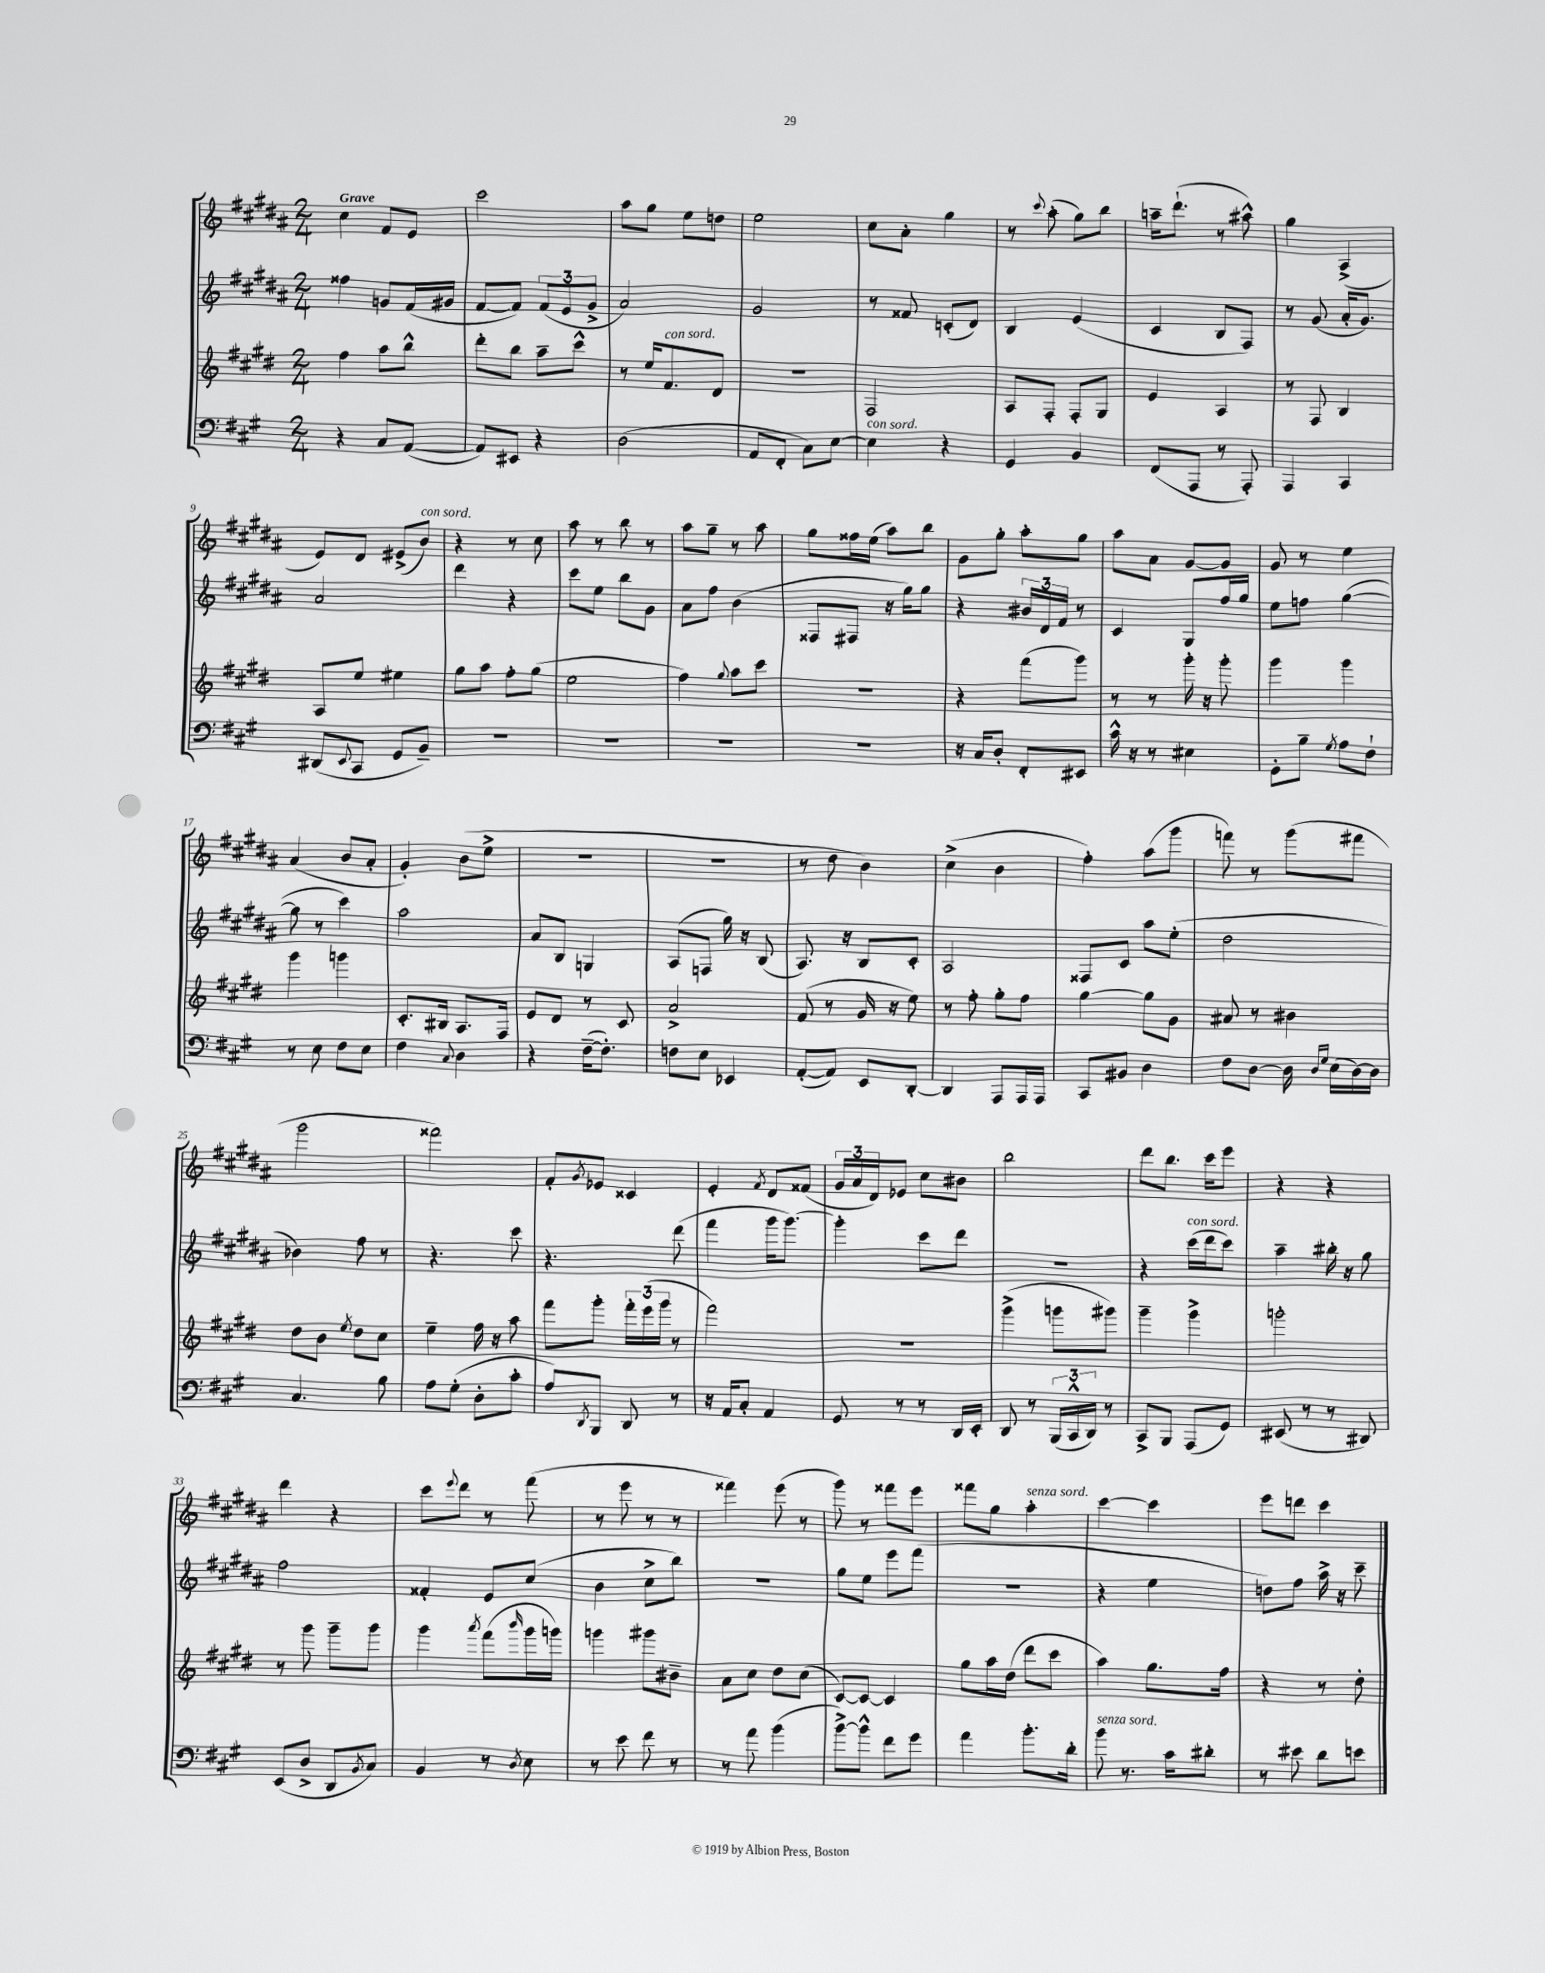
<<
\new StaffGroup <<
\new Staff = "s0" {
    \clef treble \key b \major \numericTimeSignature \time 2/4 \tempo "Grave"
    cis''4 fis'8 e'8 |
    cis'''2 |
    ais''8 gis''8 e''8 d''8 |
    e''2 |
    cis''8 ais'8-. gis''4 |
    r8 \appoggiatura { cis'''8 } ais''8-.( gis''8) b''8 |
    a''16-- dis'''8.-!( r8 ais''8-^) |
    gis''4 ais4->( |
    e'8) dis'8 eis'8->( b'8^\markup { \italic "con sord." }) |
    r4 r8 cis''8 |
    ais''8 r8 b''8 r8 |
    ais''8 gis''8-- r8 ais''8 |
    gis''8 fisis''16 e''16( ais''8) b''8 |
    gis'8 gis''8-. ais''8-. gis''8 |
    ais''8 ais'8 gis'8~ gis'8 |
    gis'8 r8 e''4 |
    ais'4( b'8 ais'8-. |
    gis'4-.) b'8( e''8-> |
    r2 |
    R2 |
    r8 dis''8 b'4) |
    cis''4->( b'4 |
    fis''4-.) ais''8( gis'''8 |
    f'''8) r8 gis'''8( fis'''8 |
    gis'''2 |
    fisis'''2) |
    fis'8-. \acciaccatura { gis'8 } ees'8 cisis'4 |
    e'4-. \acciaccatura { fis'8 } dis'8 fisis'8( |
    \tuplet 3/2 { gis'16 ais'16 dis'16) } ees'8 cis''8 bis'8 |
    b''2 |
    dis'''8 b''8. cis'''16 e'''8 |
    r4 r4 |
    dis'''4 r4 |
    cis'''8 \appoggiatura { e'''8 } dis'''8 r8 fis'''8( |
    r8 e'''8 r8 r8 |
    fisis'''4) e'''8( r8 |
    gis'''8) r8 fisis'''8 e'''8 |
    fisis'''8 gis''8 ais''4-.^\markup { \italic "senza sord." } |
    cis'''4~ cis'''4 |
    e'''8 d'''8 cis'''4 \bar "|." |
}
\new Staff = "s1" {
    \clef treble \key b \major \numericTimeSignature \time 2/4
    fisis''4 g'8 fis'16( gis'16 |
    fis'8~ fis'8) \tuplet 3/2 { fis'8( e'8 gis'8-> } |
    ais'2) |
    gis'2 |
    r8 fisis'8 c'8-.( dis'8) |
    b4 e'4( |
    cis'4 b8 fis8) |
    r8 gis'8( ais'16-. gis'8.) |
    ais'2 |
    dis'''4 r4 |
    cis'''8 e''8 b''8 gis'8 |
    ais'8 fis''8 b'4( |
    fisis8 fis8 r16 gis''16) gis''8 |
    r4 \tuplet 3/2 { bis'16 dis'16 fis'16 } r8 |
    cis'4 gis8 fis''16 gis''16 |
    e''8 f''8 gis''4~( |
    gis''8 r8 cis'''4) |
    ais''2 |
    ais'8 b8 g4 |
    ais8( f8 gis''16) r16 b8( |
    ais8.) r16 b8 cis'8-. |
    ais2 |
    fisis8 cis'8 ais''8 e''8-.( |
    dis''2 |
    bes'4) fis''8 r8 |
    r4. cis'''8 |
    r4. dis'''8( |
    fis'''4 gis'''16 gis'''8.~) |
    gis'''4-. cis'''8 dis'''8 |
    R2 |
    r4 cis'''16^\markup { \italic "con sord." }( dis'''16 cis'''8) |
    ais''4-- bis''16-. r16 gis''8 |
    fis''2 |
    fisis'4-. e'8 cis''8( |
    b'4 cis''8-> b''8) |
    R2 |
    gis''8 e''8 e'''8 fis'''8( |
    R2 |
    r4 e''4 |
    d''8) fis''8 ais''16-> r16 cis'''8-- \bar "|." |
}
\new Staff = "s2" {
    \clef treble \key e \major \numericTimeSignature \time 2/4
    fis''4 a''8 b''8-^ |
    dis'''8-. b''8 a''8-- cis'''8-^ |
    r8 e''16 fis'8.^\markup { \italic "con sord." } dis'8 |
    r2 |
    fis2 |
    a8 fis8-. fis8-. gis8 |
    e'4 a4 |
    r8 fis8 b4 |
    a8 e''8 eis''4 |
    gis''8 a''8 fis''8-. gis''8( |
    e''2 |
    fis''4) \appoggiatura { gis''8 } a''8 cis'''8 |
    R2 |
    r4 fis'''8( gis'''8) |
    r8 r8 gis'''16-. r16 gis'''8-. |
    gis'''4 gis'''4 |
    gis'''4 g'''4 |
    cis'8.-. bis16 a8. fis16 |
    e'8 dis'8 r8 cis'8 |
    a'2-> |
    fis'8( r8 gis'16 r16 e''8) |
    r8 fis''8-. gis''8-. fis''8 |
    gis''4~ gis''8 gis'8 |
    ais'8 r8 bis'4 |
    dis''8 b'8 \acciaccatura { e''8 } dis''8 cis''8 |
    e''4-- fis''16 r16 a''8 |
    fis'''8 gis'''8-. \tuplet 3/2 { fis'''16-. e'''16( gis'''16 } r8 |
    fis'''2) |
    r2 |
    gis'''4->( g'''8 gis'''8) |
    gis'''4-- gis'''4-> |
    g'''2-. |
    r8 gis'''8 gis'''8-- gis'''8 |
    gis'''4 \acciaccatura { a'''8 } fis'''8( \grace { b'''16 } gis'''16 g'''16) |
    g'''4 gis'''8 bis'8-- |
    a'8 cis''8 dis''8 cis''8( |
    cis'8~) cis'8~ cis'4 |
    gis''8 a''16 dis''16( dis'''8 cis'''8 |
    a''4) gis''8. fis''16 |
    r4 r8 dis''8-. \bar "|." |
}
\new Staff = "s3" {
    \clef bass \key a \major \numericTimeSignature \time 2/4
    r4 cis8 a,8~( |
    a,8) eis,8 r4 |
    d2( |
    a,8 fis,8-. cis8) e8~ |
    e4^\markup { \italic "con sord." } r4 |
    gis,4 b,4 |
    fis,8( a,,8 r8 a,,8-.) |
    a,,4 cis,4 |
    dis,8( \appoggiatura { e,8 } cis,8 gis,8 b,8--) |
    R2 |
    R2 |
    R2 |
    R2 |
    r16 cis16 d8-. fis,8-. eis,8 |
    cis'16-^ r16 r8 eis4 |
    gis,8-. b8-- \acciaccatura { gis8 } a8 fis8-! |
    r8 e8 fis8 e8 |
    fis4 \appoggiatura { cis8 } d4 |
    r4 fis16~--( fis8.-.) |
    f8 e8 ees,4 |
    a,8~-.( a,8) e,8 d,8~-. |
    d,4 a,,8 a,,16 a,,16 |
    cis,8 bis,8 d4 |
    fis8 d8~ d16 \grace { d16 gis16 } e16( d16~) d16 |
    cis4. b8 |
    a8 gis8-.( d8-. cis'8-. |
    a8) \acciaccatura { d,8 } b,,8 d,8 r8 |
    r16 a,16 cis8-. a,4 |
    gis,8 r8 r8 d,16 e,16-. |
    d,8 r8 \tuplet 3/2 { b,,16( cis,16-^ d,16) } r8 |
    cis,8-> b,,8 a,,8( gis,8) |
    eis,8( r8 r8 dis,8) |
    e,8( d8-> d,8 \acciaccatura { b,8 } cis8) |
    b,4 r8 \acciaccatura { d8 } e8 |
    r8 e'8 fis'8 r8 |
    r8 a'8 b'4( |
    b'8~->) b'8-^ fis'8 gis'8 |
    a'4 b'8.-. d'16-. |
    b'8^\markup { \italic "senza sord." } r8. cis'16 dis'8-. |
    r8 eis'8 d'8 e'8 \bar "|." |
}
>>
>>
